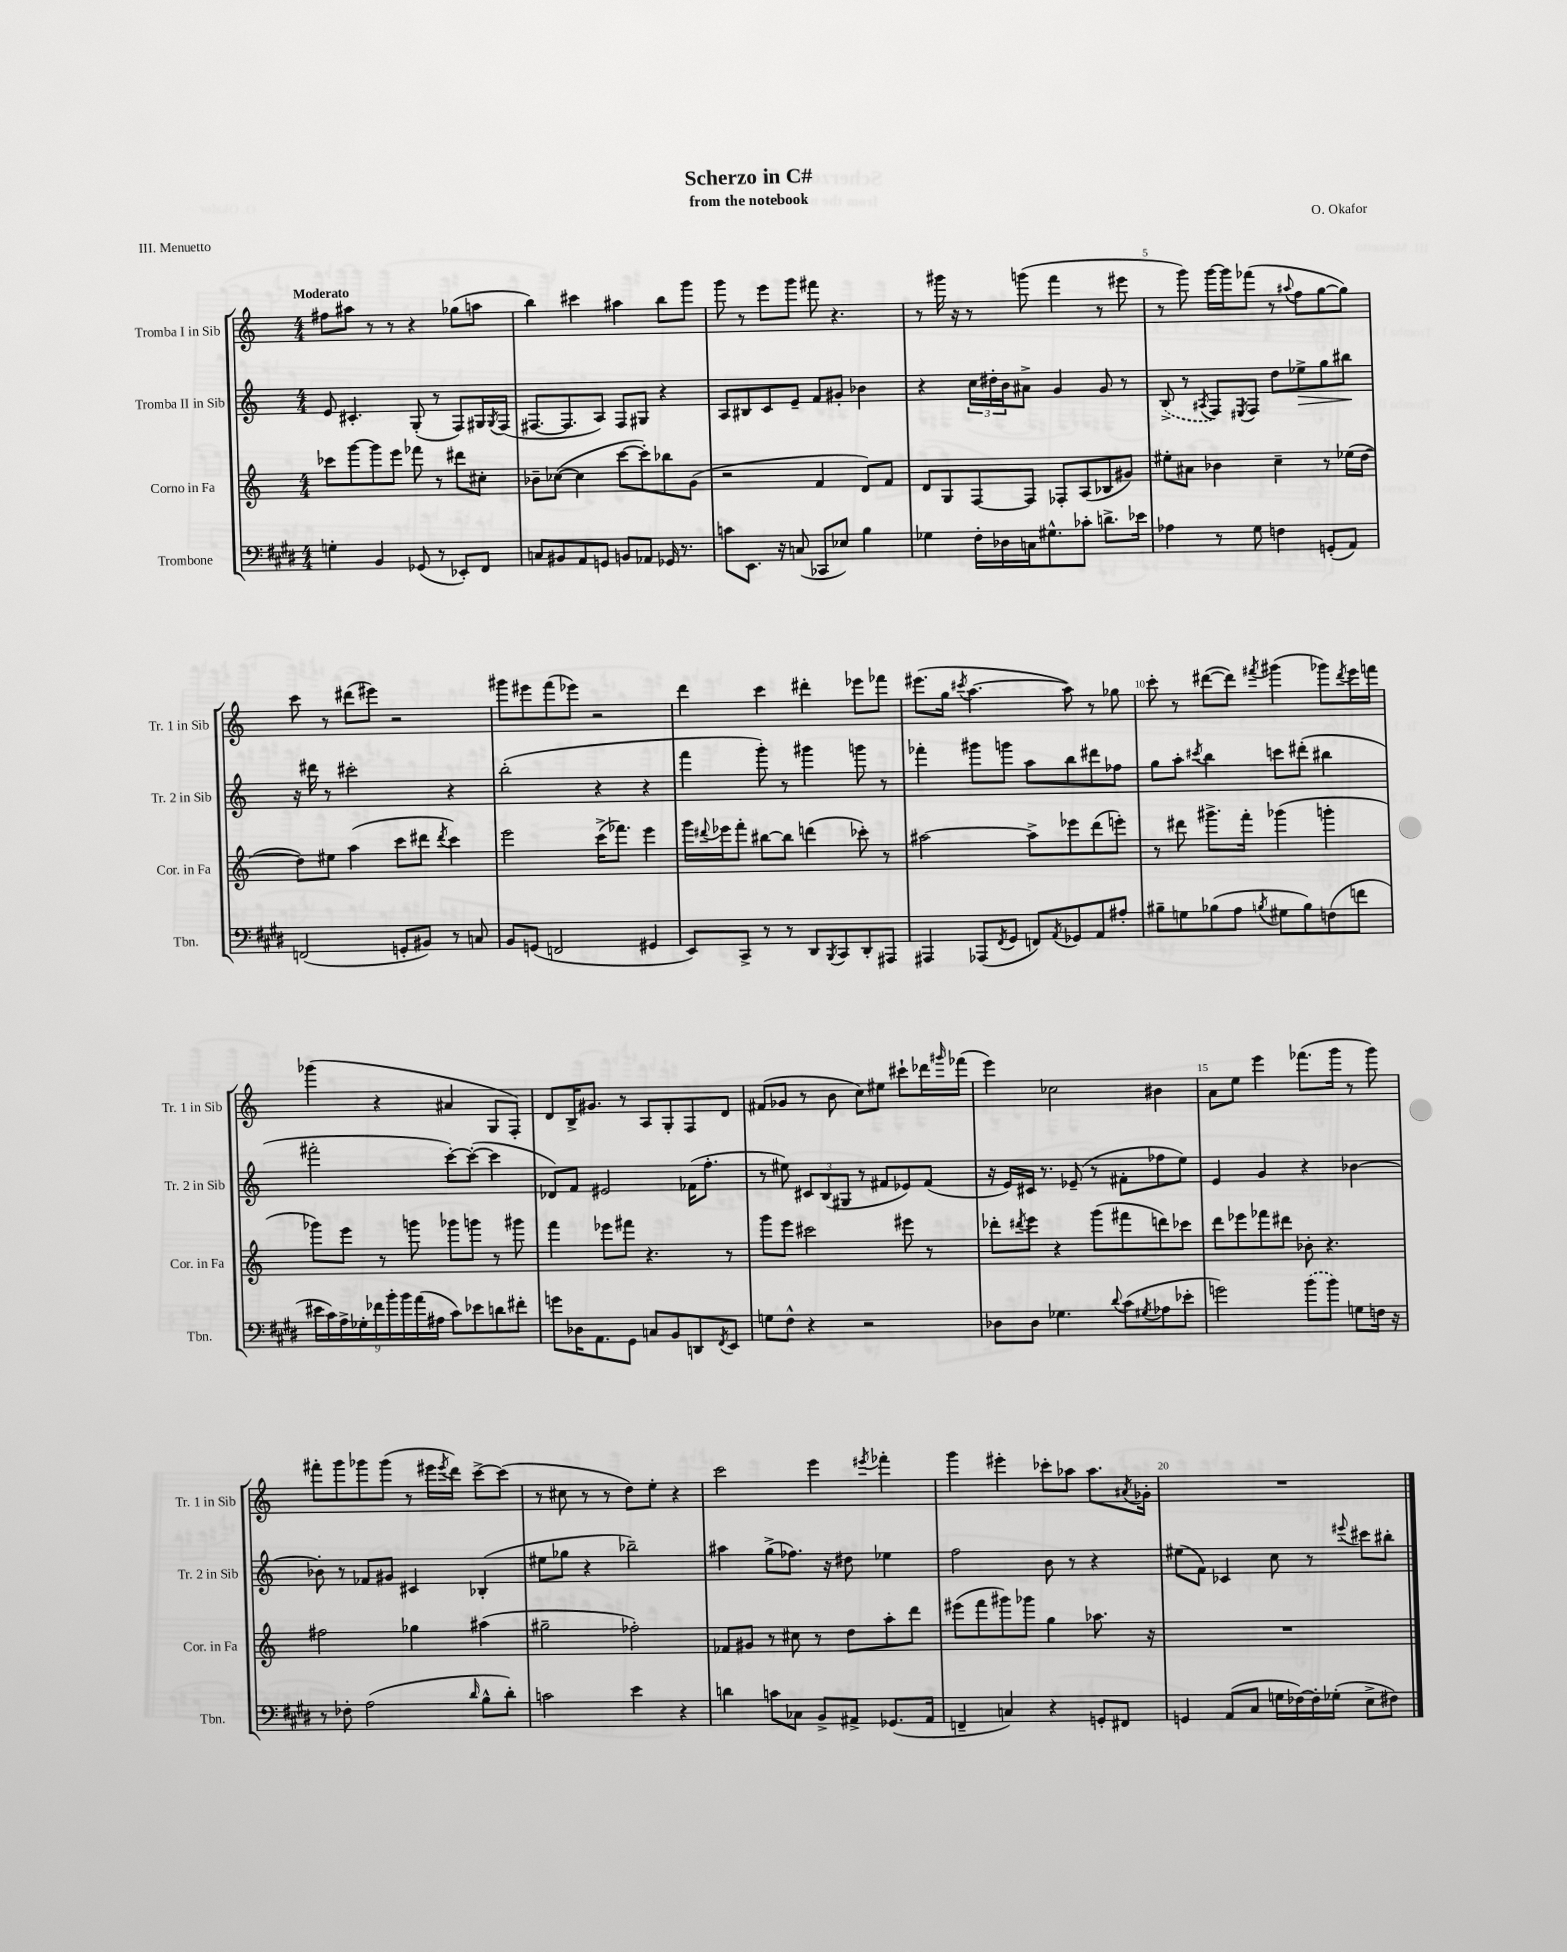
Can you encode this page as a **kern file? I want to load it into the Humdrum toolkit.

**kern	**kern	**kern	**kern
*staff4	*staff3	*staff2	*staff1
*clefF4	*clefG2	*clefG2	*clefG2
*k[f#c#g#d#]	*k[]	*k[]	*k[]
*M4/4	*M4/4	*M4/4	*M4/4
4G'\	8ccc-\L	8e/	8ff#\L
.	[8ggg\	4.c#'/	8aa#\J
4BB/	8ggg\]	.	8r
.	8eee\J	.	8r
(8GG-/	8fff-\	(8G'/	4r
8r	8r	8r	.
8EE-'/L)	8ddd#\L	8F/L)	(8gg-\L
8FF#/J	8cc#'\J	16G#/L	8aa\J
.	.	8qG#/	.
.	.	(16F/JJ	.
=	=	=	=
8C/L	8b-~\L	[8.F#/L	4bb\)
8BB#/	([8cc-\J	.	.
.	.	8.F#/]	.
8AA/	4cc-\]	.	4ccc#\
8GG/J	.	8A/J)	.
8BB/L	[8ccc\L	8F#/L	4aa#\
8AA-/J	8ccc'\])	8G#/J	.
16GG-/	8bb-\	4r	8bb\L
8.r	.	.	.
.	(8g\J	.	8ggg\J
=	=	=	=
8c\L	2r	8A/L	8ggg\
8.EE\J	.	8B#/	8r
.	.	8c/	8eee\L
16r	.	.	.
(8C/	.	8e~/J	8ggg\J
8CC-/L	4f/	8f/L	8fff#\
8E-/J)	.	8g#'/J	4.r
4B\	8d/L)	4b-\	.
.	8f/J	.	.
=	=	=	=
4G-\	8d/L	4r	8r
.	8G/	.	16ggg#\
.	.	.	16r
16F#'\LL	[8F/	24cc\LL	8r
.	.	24dd#'\	.
16D-\	.	.	.
.	.	24b\J	.
16C\J	8F/]J	8a#^\J	(8ggg\
8.G#^^\	.	.	.
.	8F-'/L	4g/	4fff\
8c-'\J	(8A/	.	.
8.d^\L	8B-/	8g/	8r
.	8g#/J)	8r	8eee#\
16e-\Jk	.	.	.
=	=	=	=
4A-\	8ee#'\L	(8B^/	8r
.	8a#\J	8r	8ggg\)
.	.	8qA#/	.
8r	4b-\	8F/L)	[16ggg\LL
.	.	.	16ggg\]J
.	.	8qE#/	.
8G#\	.	8F/J	(8fff-\J
4F\	4cc~\	8dd\L	8r
.	.	.	8qqaa#/
.	.	8ee-^\	8ff\L
(8GG'/L	8r	8gg\	[8gg\
8AA/J)	(16ee-\LL	8bb#\J	8gg\]J)
.	[16dd\JJ	.	.
=	=	=	=
(2FF/	8dd\]L)	16r	8ccc\
.	.	16ddd#\	.
.	8ee#\J	8r	8r
.	(4aa\	2ccc#'\	(8ddd#\L
.	.	.	8eee#\J)
8GG'/L	8ccc\L	.	2r
8BB#/J)	8ddd#\J	.	.
.	8qddd#/	.	.
8r	4ccc\)	4r	.
8C/	.	.	.
=	=	=	=
8BB/L	2eee\	(2bb'\	8ggg#\L
(8GG/J	.	.	8eee#\
2FF/	.	.	(8fff\
.	.	.	8eee-\J)
.	(16ccc^\LK	4r	2r
.	8.fff-\J)	.	.
4GG#/	4eee\	4r	.
=	=	=	=
8EE/L)	16ggg\LL	4fff\	4ddd\
.	8qqddd#/	.	.
.	16eee-\J	.	.
8CC#^/J	8fff'\J	.	.
8r	[8bb#\L	8ggg'\)	4ccc\
8r	8bb#\]J	8r	.
8DD#/L	(4ddd\	4ggg#\	4ddd#'\
8qBBB/	.	.	.
8CC#/	.	.	.
8DD#'/	8ccc-'\)	8ggg\	8eee-\L
8AAA#/J	8r	8r	8fff-\J
=	=	=	=
4AAA#/	[2aa#\	4fff-'\	(8.eee#\L
.	.	.	16gg\Jk
.	.	.	8qccc#/
(8AAA-/L	.	8ggg#\L	[4.aa\
8qFF#/	.	.	.
8GG#/J	.	8ggg\J	.
8FF/L)	8aa#^\]L	8aa\L	.
8qAA/	.	.	.
8GG-/	8eee-\	8bb\	8aa\])
8AA/	(8ddd\	8ddd#\	8r
8A#'/J	8eee'\J)	8ff-\J	8gg-\
=	=	=	=
8B#~\L	8r	8gg\L	8ccc'\
8G\	8ddd#\	8aa'\J	8r
.	.	8qccc#/	.
(8B-\	8.ggg#^\L	4bb\	([8ddd#\L
8A\J	.	.	8ddd#\]J)
.	16fff'\Jk	.	.
8qB/	.	.	8qfff#/
8G#\L	(4ggg-\	8ccc\L	(4ggg#\
8B\)	.	(8ddd#'\J	.
(8F\	4ggg'\	4bb#\	8ggg-\L)
.	.	.	8qddd#/
8f\J	.	.	16eee\L
.	.	.	16fff\JJ
=	=	=	=
18e#\LL	8ggg-\L)	2fff#'\	(4ggg-\
18c#\)	.	.	.
18A^\	.	.	.
.	8eee\J	.	.
18G-'\	.	.	.
18f-\	.	.	.
.	8r	.	4r
18b'\	.	.	.
18b\	.	.	.
.	8ggg\	.	.
(18a\	.	.	.
18A#\JJ	.	.	.
8c#\L)	8ggg-\L	[8ccc'\L)	4a#/
8e-\	8ggg\J	(8ccc'\_J	.
8d\	8r	4ccc\]	8G/L
8f#'\J	8ggg#\	.	8F'/J)
=	=	=	=
8g\L	4fff\	8d-/L)	8d/L
16D-\K	.	8f/J	16B^/K
8.AA\	.	.	8.g#/J
.	8eee-\L	2e#/	.
8GG#\J	8fff#\J	.	8r
8C/L	4.r	.	8A/L
8BB/	.	.	8G'/
8DD/	.	(16f-\LK	8F/
.	.	8.ff'\J	.
8qFF#/	.	.	.
8EE/J	8r	.	8d/J
=	=	=	=
8G\L	8ggg\L	8r	(8f#/L
8F#^^\J	8eee\J	8ee#\)	8g-/J
4r	2ccc#\	12c#/L	8r
.	.	(12B/	.
.	.	.	8b\
.	.	12G#/J	.
2r	.	8r	8cc\L)
.	.	8f#/L	8ee#\J
.	8eee#\	8e-/)	8ccc#`\L
.	8r	(8f#/J	16ddd-\L
.	.	.	16qqggg#/
.	.	.	(16fff-\JJ
=	=	=	=
8D-\L	8ddd-'\L	16r	4eee\)
.	.	16e/LL)	.
.	8qddd#/	.	.
8D-\J	8eee\J	16c#/JJ	.
.	.	8.r	.
4.G-\	4r	.	2cc-\
.	.	(8e-~/	.
.	(8ggg\L	8r	.
8qqd#/	.	.	.
(8c#\L	8fff#\	8f#'\L	.
8qG#/	.	.	.
8A-\	8ddd\)	8ff-\	4b#\
8e-'\J	8ccc-\J	8ee\J)	.
=	=	=	=
2g\)	8ddd\L	4e/	8a\L
.	8eee-\	.	8ee\J
.	8fff-\	4g/	4eee\
.	8ddd#\J	.	.
(8b\L	8b-'\	4r	(8.fff-\L
8b\J)	4.r	.	.
.	.	.	16ggg\Jk
8G\L	.	[4b-\	8r
16F\Jk	.	.	8ggg\)
16r	.	.	.
=	=	=	=
8r	2ff#\	8b-'\]	8fff#'\L
8F-'\	.	8r	8ggg\
(2A\	.	8f-/L	8ggg-\
.	.	8g#/J	(8ggg-\J
.	4gg-\	4c#/	8r
.	.	.	16eee#\LL
.	.	.	8qeee#/
.	.	.	16ddd\JJ)
16qqd#/	.	.	.
8B^^\L	(4aa#\	(4B-'/	[8ccc^\L
8d#'\J)	.	.	(8ccc\]J
=	=	=	=
2c\	2gg#~\	8ee#\L	8r
.	.	8gg-\J	8cc#\
.	.	4r	8r
.	.	.	8r
4e\	2ff-'\)	2bb-~\)	8dd\L)
.	.	.	8ee'\J
4r	.	.	4r
=	=	=	=
4d\	8f-/L	4aa#\	2ccc\
.	8g#/J	.	.
8c\L	8r	(8gg^\L	.
8C-\J	8cc#\	8.ff-\J)	.
8BB^/L	8r	.	4eee\
.	.	16r	.
8AA#^/J	8dd\L	8dd#\	.
.	.	.	8qeee#/
(8.GG-/L	8aa'\	4ee-\	4fff-'\
.	8ddd\J	.	.
16AA#/Jk	.	.	.
=	=	=	=
4FF~/	(8eee#\L	2ff\	4ggg\
.	8fff\	.	.
4C/)	8ggg#\)	.	4eee#'\
.	8ggg-\J	.	.
4r	4gg\	8b\	8ccc-'\L
.	.	8r	8aa-\J
8GG'/L	8.aa-\	4r	8.aa-\L
8FF#/J	.	.	.
.	.	.	8qa#/
.	16r	.	16g-'\Jk
=	=	=	=
4GG/	1r	(8ee#\L	1r
.	.	8f\J)	.
(8AA/L	.	4c-/	.
8C#/J	.	.	.
16G\LL	.	8cc\	.
[16F-\)	.	.	.
16F-'\]	.	8r	.
(16G-'\JJ	.	.	.
.	.	8qqeee#/	.
8E^\L	.	8ccc#\L	.
8F#\J)	.	8bb#'\J	.
==	==	==	==
*-	*-	*-	*-
